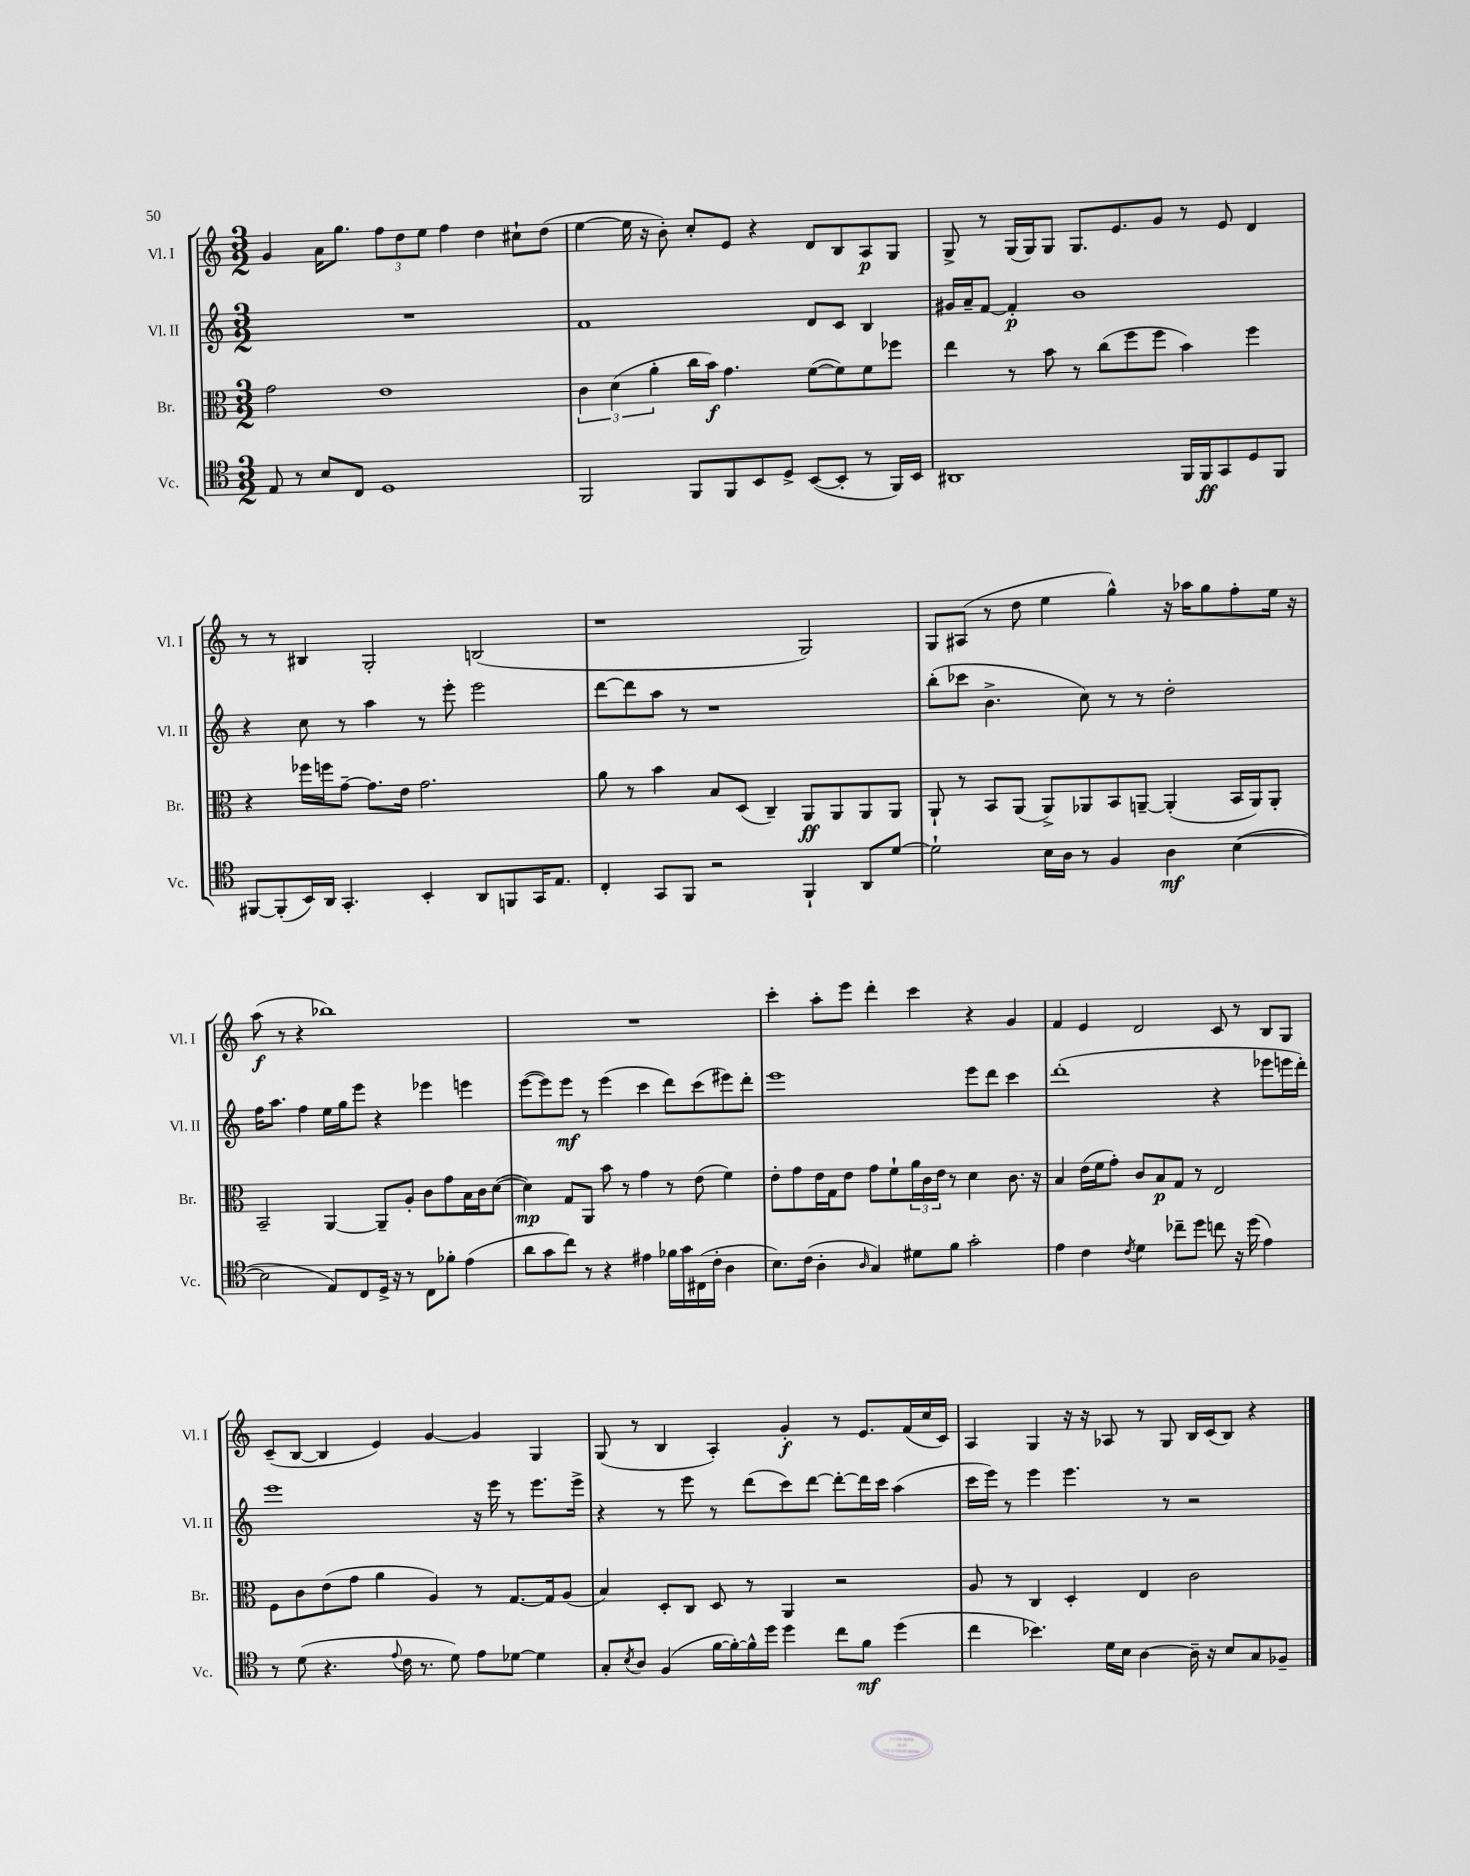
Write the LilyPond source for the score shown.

<<
\new StaffGroup <<
\new Staff = "s0" \with { instrumentName = "Vl. I" shortInstrumentName = "Vl. I" } {
    \clef treble \key c \major \numericTimeSignature \time 3/2
    g'4 a'16 g''8. \tuplet 3/2 { f''8 d''8 e''8 } f''4 d''4 cis''8-! d''8( |
    e''4~ e''16 r16 b'8-.) c''8-. e'8 r4 d'8 b8 a8\p g8 |
    g8-> r8 g16( g16) g8 g8. e'8. g'8 r8 e'8 d'4 |
    r8 r8 bis4 g2-. b2( |
    r1 g2) |
    g8 ais8( r8 d''8 e''4 g''4-^) r16 aes''16 g''8 f''8-. e''16 r16 |
    a''8\f( r8 r4 bes''1) |
    R1. |
    c'''4-. a''8-. e'''8 d'''4-. c'''4 r4 g'4 |
    f'4 e'4 d'2 c'8 r8 b8 g8 |
    c'8--( b8~ b4 e'4) g'4~ g'4 g4 |
    g8( r8 b4 a4-.) g'4-.\f r8 e'8. f'16( c''16 c'16) |
    a4 g4 r16 r16 aes8 r8 g8 b16 c'16( b8) r4 \bar "|." |
}
\new Staff = "s1" \with { instrumentName = "Vl. II" shortInstrumentName = "Vl. II" } {
    \clef treble \key c \major \numericTimeSignature \time 3/2
    R1. |
    f'1 d'8 c'8 b4 |
    gis'16 a'16-- f'8~ f'4-.\p b'1 |
    r4 c''8 r8 a''4 r8 e'''8-. e'''2 |
    d'''8~ d'''8 a''8 r8 r1 |
    b''8-.( ces'''8 b'4.-> c''8) r8 r8 d''2-. |
    f''16 a''8. f''4 e''16 g''16 e'''8 r4 ees'''4 e'''4 |
    e'''8~( e'''8) e'''8\mf r8 e'''4( c'''4 d'''8) c'''8( eis'''8) d'''8-. |
    e'''1 e'''8 d'''8 c'''4 |
    d'''1-.( r4 ees'''8 e'''16 d'''16-.) |
    e'''1 r16 e'''16 r8 e'''8. e'''16-> |
    r4 r8 e'''8 r8 d'''8( c'''8) d'''8~ d'''8~-. d'''16 c'''16 a''4( |
    c'''16 e'''16) r8 e'''4 e'''4. r8 r2 \bar "|." |
}
\new Staff = "s2" \with { instrumentName = "Br." shortInstrumentName = "Br." } {
    \clef alto \key c \major \numericTimeSignature \time 3/2
    g'2 e'1 |
    \tuplet 3/2 { c'4 d'4( a'4-. } c''16 b'16\f) g'4. f'8~( f'8) f'8 fes''8 |
    e''4 r8 b'8 r8 c''8( f''8 f''8 b'4) f''4 |
    r4 fes''16 f''16 g'8~-- g'8. e'16 g'2. |
    a'8 r8 b'4 b8 d8( c4--) a,8\ff a,8 a,8 a,8 |
    a,8-! r8 b,8 a,8( a,8->) aes,8 b,8 a,8~-- a,4-.( b,16 a,16) a,8-. |
    b,2-- a,4~ a,8-- a8-. c'8 g'8 b16 c'16 d'8~( |
    d'4\mp) g8 a,8 b'8 r8 g'4 r8 e'8( f'4) |
    e'8-. g'8 e'16 g16 e'8 g'8 f'8-! \tuplet 3/2 { a'16 c'16 e'16 } r8 d'4 c'8. r16 |
    b4 e'16( f'16 g'8-.) c'8 b8\p g8 r8 e2 |
    f8 c'8 e'8( g'8 a'4 a4) r8 g8.~ g16 a8( |
    b4) d8-. c8 d8 r8 a,4 r2 |
    a8 r8 c4 d4-. e4 c'2 \bar "|." |
}
\new Staff = "s3" \with { instrumentName = "Vc." shortInstrumentName = "Vc." } {
    \clef tenor \key c \major \numericTimeSignature \time 3/2
    e8 r8 b8 c8 d1 |
    f,2 f,8 f,8 b,8 d8-> b,8~( b,8-. r8 f,16) b,16 |
    ais,1 f,16 f,16\ff g,8 d8 f,8 |
    fis,8~ fis,8-.( b,16) a,16 g,4.-. b,4-. a,8 f,8 g,16 e8. |
    c4-. g,8 f,8 r2 f,4-! a,8 d'8~ |
    d'2-! b16 a16 r8 f4 a4\mf b4~( |
    b2 e8) c8 d16-> r16 r8 c8 fes'8-. e'4( |
    a'8 g'8 c''8) r8 r4 eis'4 fes'16 g'16 cis16( c'16-. a4 |
    b8.) c'16( a4-. \grace { a16 } g4) dis'8 f'8 g'2-. |
    e'4 c'4 \acciaccatura { c'8 } d'4 ces''8-- d''8 c''8 r16 d''16( e'4) |
    r8 d'8( r4. \appoggiatura { e'8 } c'16 r8. d'8) e'8 des'8~ des'4 |
    g8-. \acciaccatura { b8 } a8 f4( f'16~ f'16~-.) f'16-^ d''16 d''4 c''8 f'8\mf d''4( |
    c''4 bes'4.) d'16 b16 a4~ a16-- r16 b8 g8 fes8-- \bar "|." |
}
>>
>>
\layout { \context { \Score \remove "Bar_number_engraver" } }
